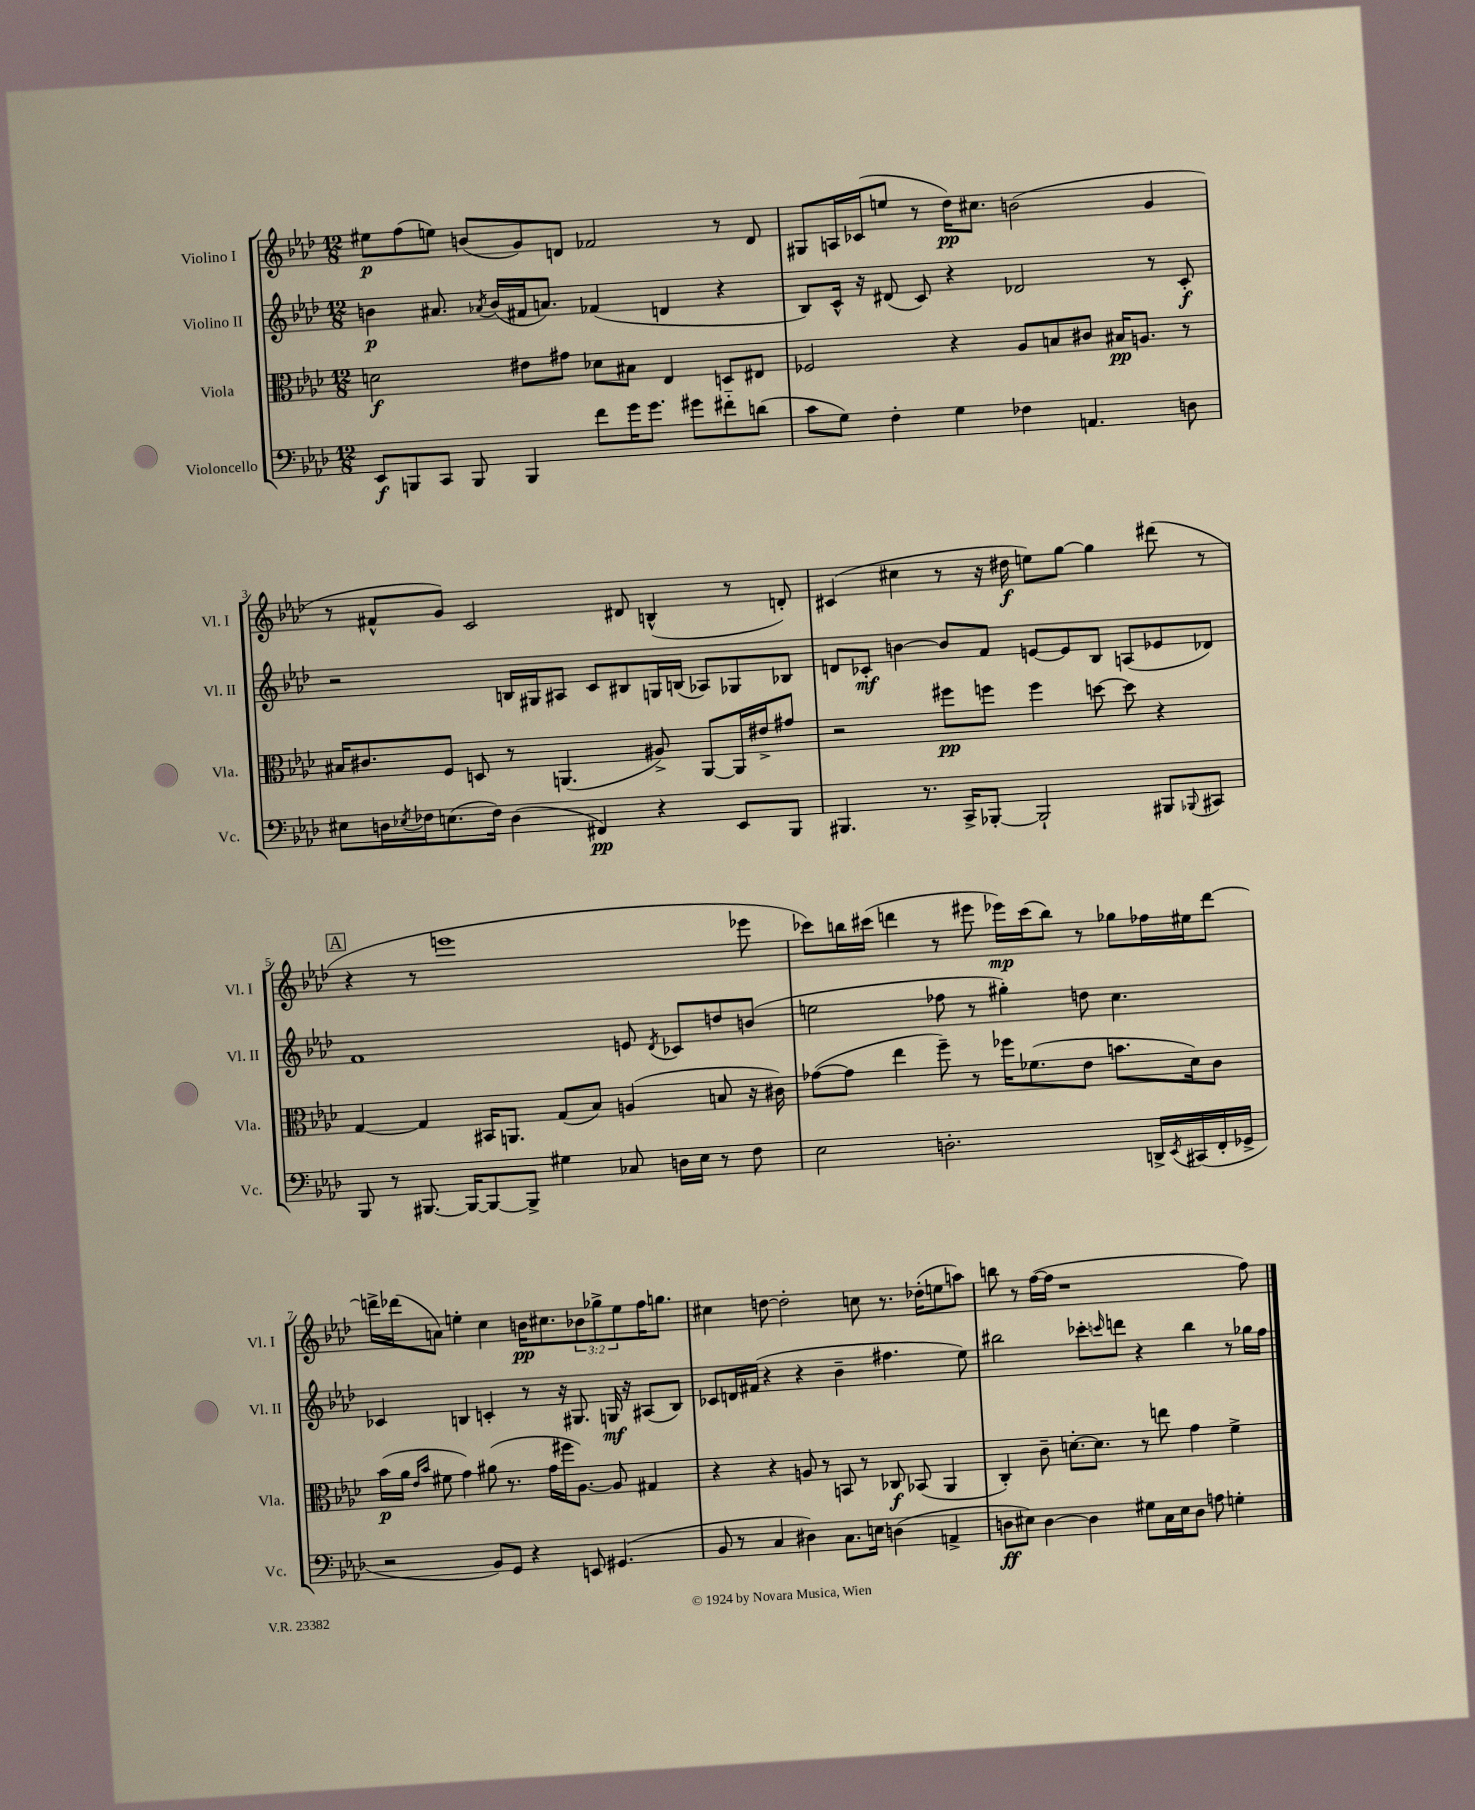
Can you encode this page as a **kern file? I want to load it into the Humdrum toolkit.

**kern	**dynam	**kern	**dynam	**kern	**dynam	**kern	**dynam
*part4	*part4	*part3	*part3	*part2	*part2	*part1	*part1
*staff4	*staff4	*staff3	*staff3	*staff2	*staff2	*staff1	*staff1
*I"Violoncello	*	*I"Viola	*	*I"Violino II	*	*I"Violino I	*
*I'Vc.	*	*I'Vla.	*	*I'Vl. II	*	*I'Vl. I	*
*clefF4	*	*clefC3	*	*clefG2	*	*clefG2	*
*k[b-e-a-d-]	*	*k[b-e-a-d-]	*	*k[b-e-a-d-]	*	*k[b-e-a-d-]	*
*M12/8	*	*M12/8	*	*M12/8	*	*M12/8	*
=1	=1	=1	=1	=1	=1	=1	=1
8EE-/L	f	2dn\	f	4bn\	p	8ee#X\L	p
8BBBn/	.	.	.	.	.	(8ff\	.
8CC/J	.	.	.	8.a#X/	.	8een\J)	.
8BBB/	.	.	.	.	.	(8bn/L	.
.	.	.	.	8qa-X/	.	.	.
.	.	.	.	(16b/LL	.	.	.
4BBB/	.	8e#X\L	.	16f#X/J	.	8g/)	.
.	.	.	.	8.an/J)	.	.	.
.	.	8g#X\J	.	.	.	8dn/J	.
8f\L	.	8d-X\L	.	(4f-X/	.	2f-X/	.
16g\K	.	8B#X\J	.	.	.	.	.
8.g\J	.	.	.	.	.	.	.
.	.	4E-/	.	4dn/	.	.	.
8g#X\L	.	.	.	.	.	.	.
8f#X\	.	8Dn/L	.	4r	.	8r	.
(8dn\J	.	8E#X/J	.	.	.	8d/	.
=2	=2	=2	=2	=2	=2	=2	=2
8c\L	.	2F-X/	.	8B-/L)	.	8G#X/L	.
8G\J)	.	.	.	16c^^/Jk	.	16An/L	.
.	.	.	.	16r	.	(16c-X/J	.
4F'\	.	.	.	(8d#X/	.	8een/J	.
.	.	.	.	8c/)	.	8r	.
4G\	.	4r	.	4r	.	16dd-\KL)	pp
.	.	.	.	.	.	8.cc#X\J	.
4F-X\	.	8A-/L	.	2d-X/	.	(2bn\	.
.	.	8Bn/	.	.	.	.	.
4.AAn/	.	8c#X/J	.	.	.	.	.
.	.	16B#X/KL	pp	.	.	.	.
.	.	8.An/J	.	.	.	.	.
.	.	.	.	8r	.	4g/	.
8Dn\	.	8r	.	8c'/	f	.	.
!!LO:LB:g=z
=3	=3	=3	=3	=3	=3	=3	=3
8E#X\L	.	16B#X/KL	.	2r	.	8r	.
.	.	8.c#X/	.	.	.	.	.
16Dn\L	.	.	.	.	.	8f#X^^/L	.
8qE-X/	.	.	.	.	.	.	.
16F-X\J	.	.	.	.	.	.	.
(8.En\	.	8F/J	.	.	.	8g/J)	.
.	.	8Dn/	.	.	.	2c/	.
16F-\Jk)	.	.	.	.	.	.	.
(4D\	.	8r	.	16Bn/LL	.	.	.
.	.	.	.	16G#X/J	.	.	.
.	.	(4.AAn/	.	8A#X/J	.	.	.
4FF#X/)	pp	.	.	8c/L	.	.	.
.	.	.	.	8B#X/	.	8d#X/	.
4r	.	8A#X^/)	.	16Gn/L	.	(4Bn^^/	.
.	.	.	.	(16Bn/JJ	.	.	.
.	.	[8AA/L	.	8A-X/L)	.	.	.
8EE-/L	.	16AA/L]	.	8G-X/	.	8r	.
.	.	16e#X^/J	.	.	.	.	.
8BBB-/J	.	8g#X/J	.	8B-X/J	.	8dn'/)	.
=4	=4	=4	=4	=4	=4	=4	=4
4.BBB#X/	.	2r	.	8dn/L	.	(4c#X/	.
.	.	.	.	8c-X'/J	mf	.	.
.	.	.	.	[4bn\	.	4cc#X\	.
8.r	.	.	.	.	.	.	.
.	.	8ff#X\L	pp	8b/L]	.	8r	.
16CC^/KL	.	.	.	.	.	.	.
[8BBB-X'/J	.	8ffn\J	.	8f/J	.	16r	.
.	.	.	.	.	.	16dd#X\	f
2BBB-`/]	.	4ff\	.	[8en/L	.	8een\L)	.
.	.	.	.	8e/]	.	[8gg\J	.
.	.	[8ddn\	.	8B-/J	.	4gg\]	.
.	.	8dd\]	.	(8An/L	.	.	.
8BBB#X/L	.	4r	.	8e-X/	.	(8ddd#X\	.
8qqBBB-X/	.	.	.	.	.	.	.
8CC#X/J	.	.	.	8d-X/J)	.	8r	.
!!LO:LB:g=z
!!LO:REH:place=s1:t=A
=5	=5	=5	=5	=5	=5	=5	=5
8BBB-/	.	[4G/	.	1f	.	4r	.
8r	.	.	.	.	.	.	.
[8.BBB#X/	.	4G/]	.	.	.	8r	.
.	.	.	.	.	.	1eeen	.
16BBB#/KL_	.	.	.	.	.	.	.
8BBB#/_	.	16BB#X/KL	.	.	.	.	.
.	.	8.AAn/J	.	.	.	.	.
8BBB#^/J]	.	.	.	.	.	.	.
4G#X\	.	(8G/L	.	.	.	.	.
.	.	8B-/J)	.	.	.	.	.
8C-X/	.	(4An/	.	8en/	.	.	.
.	.	.	.	8qd-/	.	.	.
16Dn\LL	.	.	.	8c-X/L	.	.	.
16E-\JJ	.	.	.	.	.	.	.
8r	.	8Bn/	.	8ddn/	.	.	.
8F\	.	16r	.	(8bn/J	.	8eee-X\	.
.	.	16c#X\)	.	.	.	.	.
=6	=6	=6	=6	=6	=6	=6	=6
2E-\	.	([8g-X\L	.	2een\	.	8ccc-X\L)	.
.	.	8g-\J]	.	.	.	16bbn\L	.
.	.	.	.	.	.	(16ccc#X\JJ	.
.	.	4ee-\	.	.	.	4dddn\	.
2.Dn'\	.	8ff~\)	.	8ff-X\	.	8r	.
.	.	8r	.	8r	.	8eee#X\	.
.	.	16ff-X\KL	.	4gg#X'\)	.	16eee-X\LL)	mp
.	.	(8.f-X\	.	.	.	(16ccc#\J	.
.	.	.	.	.	.	8bb\J)	.
.	.	8e-\J	.	8ddn\	.	8r	.
.	.	8.bn\L	.	4.cc\	.	8gg-X\L	.
16DDn^/LL	.	.	.	.	.	16ff-X\L	.
8qEE-/	.	.	.	.	.	.	.
(16CC#X/	.	16d-\k)	.	.	.	16ee#X\J	.
16FF'/	.	8c\J	.	.	.	[8ddd\J	.
16GG-X^/JJ	.	.	.	.	.	.	.
!!LO:LB:g=z
=7	=7	=7	=7	=7	=7	=7	=7
2r	.	(16b-\LL	p	4c-X/	.	16dddn^\LL]	.
.	.	16a-\JJ	.	.	.	(16ddd-X\J	.
.	.	16qqe-/LL	.	.	.	.	.
.	.	16qqb-/JJ	.	.	.	.	.
.	.	8f#X\	.	.	.	8an\J)	.
.	.	4g\)	.	4Bn/	.	4een'\	.
8BB-/L)	.	(8a#X\	.	4cn'/	.	4cc\	.
8GG/J	.	8.r	.	.	.	.	.
4r	.	.	.	8r	.	16bn\KL	pp
.	.	16g\LL	.	.	.	8.cc#X\	.
.	.	16ff#X\J	.	16r	.	.	.
.	.	[8.A-\J)	.	8.G#X/	.	.	.
8EEn/	.	.	.	.	.	12b-X\	.
.	.	.	.	.	.	12gg-X^\	.
(4.GG#X/	.	8A-/]	.	16Gn/	mf	.	.
.	.	.	.	.	.	12ee\	.
.	.	.	.	16r	.	.	.
.	.	4G#X/	.	(8A#X/L	.	16ff\K	.
.	.	.	.	.	.	8.ggn\J	.
.	.	.	.	8B/J)	.	.	.
=8	=8	=8	=8	=8	=8	=8	=8
8BB-/	.	4r	.	8c-X/L	.	4cc#X\	.
8r	.	.	.	16dn/L	.	.	.
.	.	.	.	(16f#X/JJ	.	.	.
4C/	.	4r	.	4r	.	[8ddn\	.
.	.	.	.	.	.	2dd'\]	.
4D#X\)	.	8An/	.	4r	.	.	.
.	.	8r	.	.	.	.	.
8.C\L	.	8BBn/	.	4b-~\	.	.	.
.	.	8r	.	.	.	8ccn\	.
16En\Jk	.	.	.	.	.	.	.
(4Dn\	.	8C-X/	f	4.ff#X\	.	8.r	.
.	.	(8BB-X/	.	.	.	.	.
.	.	.	.	.	.	(16dd-X'\KL	.
4AAn^/	.	4AA-/	.	.	.	8een\	.
.	.	.	.	8ee-\)	.	8aan\J)	.
=9	=9	=9	=9	=9	=9	=9	=9
8Dn\L	ff	4C'/)	.	2bb#X\	.	8bbn\	.
8E#X\J)	.	.	.	.	.	8r	.
[4D\	.	8c~\	.	.	.	([16ff\LL	.
.	.	.	.	.	.	16ff\JJ]	.
.	.	[8.dn'\L	.	.	.	1r	.
4D\]	.	.	.	8ccc-X'\L	.	.	.
.	.	8.d\J]	.	.	.	.	.
.	.	.	.	16qqcccn/	.	.	.
.	.	.	.	8dddn\J	.	.	.
8G#X\L	.	8r	.	4r	.	.	.
16C\L	.	8een\	.	.	.	.	.
16E#\J	.	.	.	.	.	.	.
8D\J	.	4g\	.	4bb#\	.	.	.
8An\	.	.	.	.	.	.	.
4Gn'\	.	4f^\	.	8r	.	.	.
.	.	.	.	16gg-X\LL	.	8ff\)	.
.	.	.	.	16ff\JJ	.	.	.
==	==	==	==	==	==	==	==
*-	*-	*-	*-	*-	*-	*-	*-
